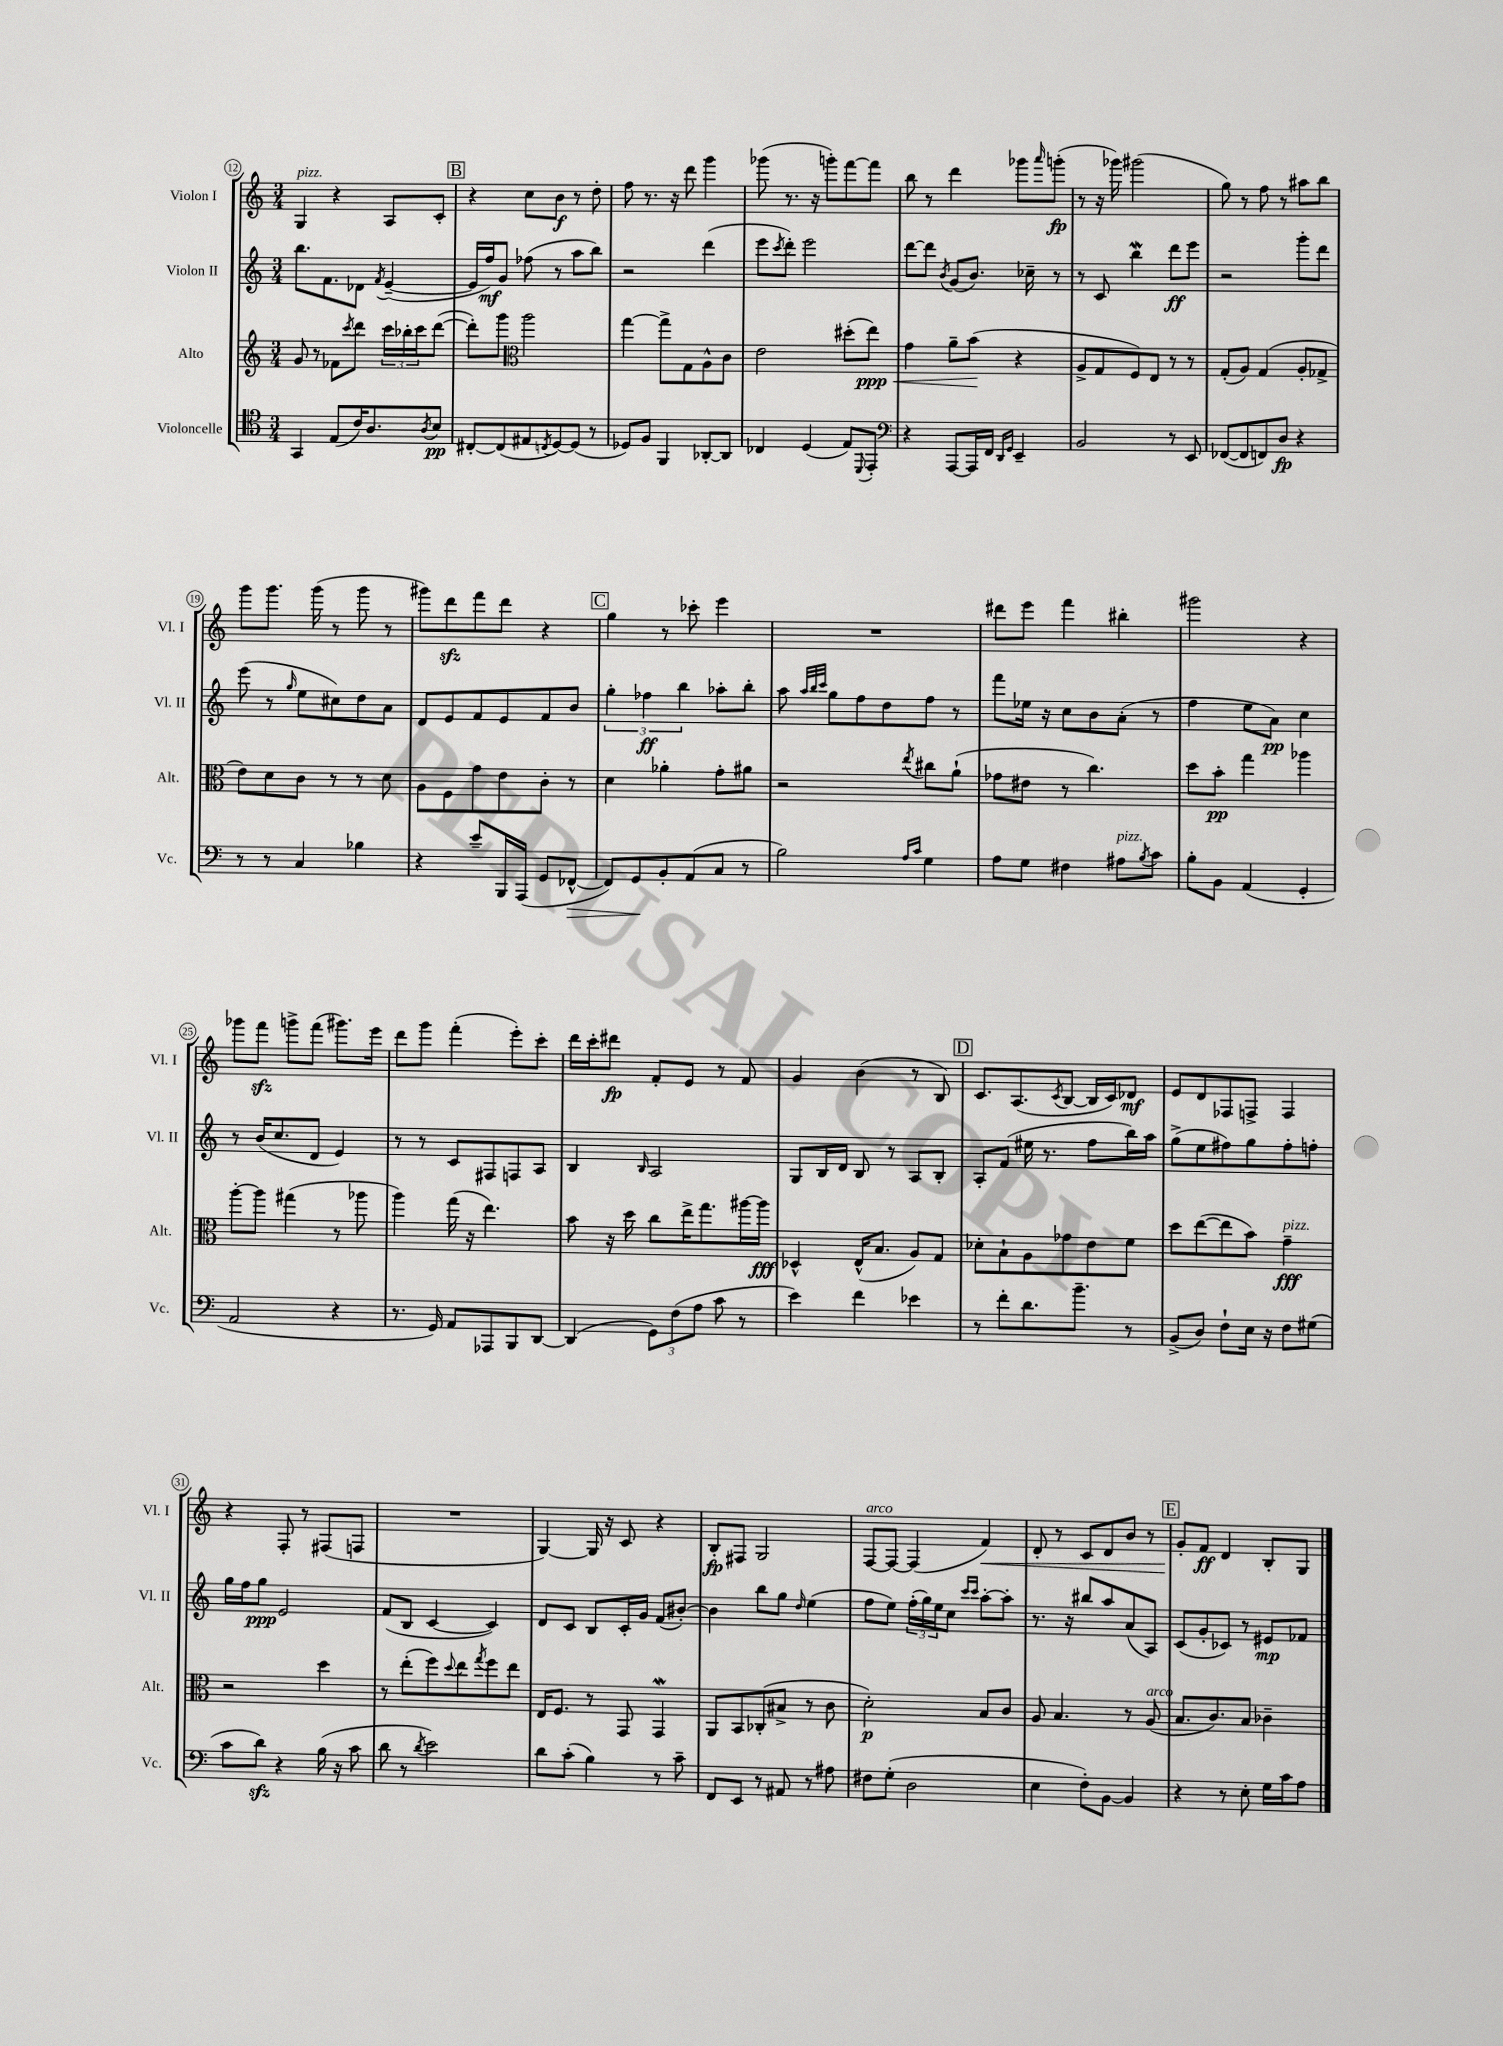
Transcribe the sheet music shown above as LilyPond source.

<<
\new StaffGroup <<
\new Staff = "s0" \with { instrumentName = "Violon I" shortInstrumentName = "Vl. I" } {
    \clef treble \key c \major \numericTimeSignature \time 3/4
    g4^\markup { \italic "pizz." } r4 a8 c'8-. |
    \mark \markup { \box "B" } r4 c''8 b'8\f r8 d''8-. |
    f''8 r8. r16 d'''8 g'''4 |
    ges'''8( r8. r16 g'''8-.) f'''8~ f'''8 |
    b''8 r8 d'''4 ges'''8 \grace { a'''16 } g'''8-.\fp( |
    r8 r16 ges'''16) gis'''2( |
    g''8) r8 f''8 r8 ais''8 b''8 |
    g'''8 g'''8. g'''16( r8 g'''8 r8 |
    gis'''8) d'''8\sfz f'''8 d'''8 r4 |
    \mark \markup { \box "C" } g''4 r8 ces'''8-. e'''4 |
    R2. |
    dis'''8 e'''8 f'''4 bis''4-. |
    gis'''2 r4 |
    ges'''8 f'''8\sfz g'''8-> f'''8( gis'''8.) e'''16 |
    d'''8 g'''8 f'''4-.( e'''8-.) c'''8-. |
    d'''16 c'''16-. dis'''8\fp f'8-. e'8 r8 f'8 |
    g'4 b'4( r8 b8) |
    \mark \markup { \box "D" } c'8. a8.( \acciaccatura { c'8 } b8~ b16 c'16) des'8\mf |
    e'8 d'8 fes8 f8-> f4 |
    r4 f8-. r8 fis8( f8 |
    R2. |
    g4~) g16 r16 c'8 r4 |
    b8-.\fp fis8 g2 |
    f8~^\markup { \italic "arco" } f8~ f4( f'4\<) |
    d'8-. r8 c'8 d'8 b'8 r8 |
    \mark \markup { \box "E" } g'8-.\! f'8\ff d'4 b8-. g8 \bar "|." |
}
\new Staff = "s1" \with { instrumentName = "Violon II" shortInstrumentName = "Vl. II" } {
    \clef treble \key c \major \numericTimeSignature \time 3/4
    b''8. f'8. des'8 \acciaccatura { f'8 } e'4~--( |
    \mark \markup { \box "B" } e'16 f''16\mf) g'8 fes''8( r8 a''8 b''8) |
    r2 d'''4( |
    e'''8 \acciaccatura { c'''8 } d'''8-.) e'''2 |
    d'''8~ d'''8 \acciaccatura { b'8 } g'8( b'8.) ces''16-- r8 |
    r8 c'8 b''4\mordent d'''8\ff e'''8 |
    r2 g'''8-. d'''8 |
    e'''8( r8 \grace { g''16 } e''8 cis''8) d''8 a'8 |
    d'8 e'8 f'8 e'8 f'8 b'8 |
    \mark \markup { \box "C" } \tuplet 3/2 { g''4-. fes''4\ff b''4 } aes''8-. b''8-. |
    a''8 \grace { a''32 b''32 c'''32 } g''8 f''8 d''8 f''8 r8 |
    f'''8 ees''16 r16 c''8 b'8 a'8-.( r8 |
    f''4 e''8 a'8\pp) c''4 |
    r8 b'16( c''8. d'8 e'4) |
    r8 r8 c'8 fis8 f8 a8 |
    b4 \grace { b16 } a2 |
    g8 b16 d'16 b8 r8 a8 b8-. |
    \mark \markup { \box "D" } a8-. f'8( eis''16 r8. f''8 b''16) a''16 |
    g''8->( e''8 fis''8) g''8 fis''8-. f''8-. |
    g''16 f''16 g''8\ppp e'2 |
    f'8( b8 c'4~ c'4) |
    d'8 c'8 b8 c'16-. g'16 f'8( bis'8~-.) |
    bis'4 b''8 g''8 \grace { d''16 } e''4( |
    f''8 e''8) \tuplet 3/2 { f''16-.( g''16) e''16 } c''8 \grace { c'''16 c'''16 } a''8~-. a''8-. |
    r8. r16 bis''8 a''8 a'8( a8) |
    \mark \markup { \box "E" } c'8( g'8-. ces'8) r8 eis'8\mp fes'8 \bar "|." |
}
\new Staff = "s2" \with { instrumentName = "Alto" shortInstrumentName = "Alt." } {
    \clef treble \key c \major \numericTimeSignature \time 3/4
    g'8 r8 fes'8 \acciaccatura { c'''8 } d'''8 \tuplet 3/2 { c'''16 bes''16-. c'''16 } d'''8~( |
    \mark \markup { \box "B" } d'''8-.) g'''8 \clef alto a''2 |
    g''4~ g''8-> g8 a8-^ c'8 |
    e'2 dis''8-.( e''8\ppp\<) |
    g'4 a'8-- b'8\!( r4 |
    a8-> g8 f8) e8 r8 r8 |
    g8-.( a8) g4( a8-. ges8-> |
    e'8) d'8 c'8 r8 r8 d'8 |
    a8 f8 g'8 e'8 c'8-. r8 |
    \mark \markup { \box "C" } d'4 aes'4-. g'8-. ais'8 |
    r2 \acciaccatura { e''8 } cis''8 a'8-!( |
    ges'8 eis'8 r8 c''4.) |
    d''8 b'8-.\pp g''4 aes''4 |
    a''8~-. a''8 gis''4( r8 aes''8 |
    a''4) g''16( r16 e''4.) |
    b'8 r16 d''16 c''8 e''16-> g''8. ais''16~ ais''16\fff |
    des4-^ e16-^( b8. a8) g8 |
    \mark \markup { \box "D" } des'8-. b8-! a8 ges'8 e'8 f'8 |
    d''8 e''8~( e''8 b'8) g'4--\fff^\markup { \italic "pizz." } |
    r2 d''4 |
    r8 e''8-.( f''8) \appoggiatura { d''8 } e''8 \acciaccatura { g''8 } f''8 e''8 |
    e16 f8. r8 g,8 g,4\mordent |
    a,8 b,8 ces8-.( bis8-> r8 c'8 |
    d'2-.\p) b8 c'8 |
    a8 b4. r8 a8^\markup { \italic "arco" }( |
    \mark \markup { \box "E" } b8. c'8.) b8 ces'4-- \bar "|." |
}
\new Staff = "s3" \with { instrumentName = "Violoncelle" shortInstrumentName = "Vc." } {
    \clef tenor \key c \major \numericTimeSignature \time 3/4
    g,4 e8( c'16) a8. \acciaccatura { a8 } b8\pp |
    \mark \markup { \box "B" } cis8~-. cis8( eis8 \acciaccatura { c8 } d8~) d8( r8 |
    des8) f8 f,4 aes,8~-. aes,8 |
    ces4 d4( e8) \appoggiatura { d,8 } e,8-. |
    \clef bass r4 a,,8~ a,,16 f,16 \grace { d,16 g,16 } e,4-- |
    b,2 r8 e,8 |
    fes,8~( fes,8 f,8) d8\fp r4 |
    r8 r8 c4 bes4 |
    r4 e'8-- b,,16 a,,16( g,8 fes,8~-^\> |
    \mark \markup { \box "C" } fes,8) g,8\! b,8-. a,8( c8 r8 |
    b2) \grace { a16 c'16 } g4 |
    a8 g8 fis4 ais8^\markup { \italic "pizz." } \acciaccatura { b8 } c'8 |
    b8-. b,8 a,4( g,4-. |
    a,2 r4 |
    r8. g,16) a,8 aes,,8 b,,8 d,8~ |
    d,4( \tuplet 3/2 { g,8) f8( a8 } c'8 r8 |
    e'4) f'4 ees'4 |
    \mark \markup { \box "D" } r8 f'8-. d'8. b'8.-- r8 |
    b,8->( d8) f8-! e16 r16 f8 gis8( |
    c'8 d'8\sfz) r4 b16( r16 c'8 |
    d'8 r8 \acciaccatura { d'8 } e'2) |
    d'8 c'8-.( b4) r8 c'8-- |
    f,8 e,8 r8 ais,8 r8 ais8 |
    fis8 g8-.( d2 |
    e4 f8-.) b,8~ b,4 |
    \mark \markup { \box "E" } r4 r8 e8-. g16 c'16 a8 \bar "|." |
}
>>
>>
\layout { \context { \Score currentBarNumber = #12 \override BarNumber.stencil = #(make-stencil-circler 0.1 0.3 ly:text-interface::print) } }
